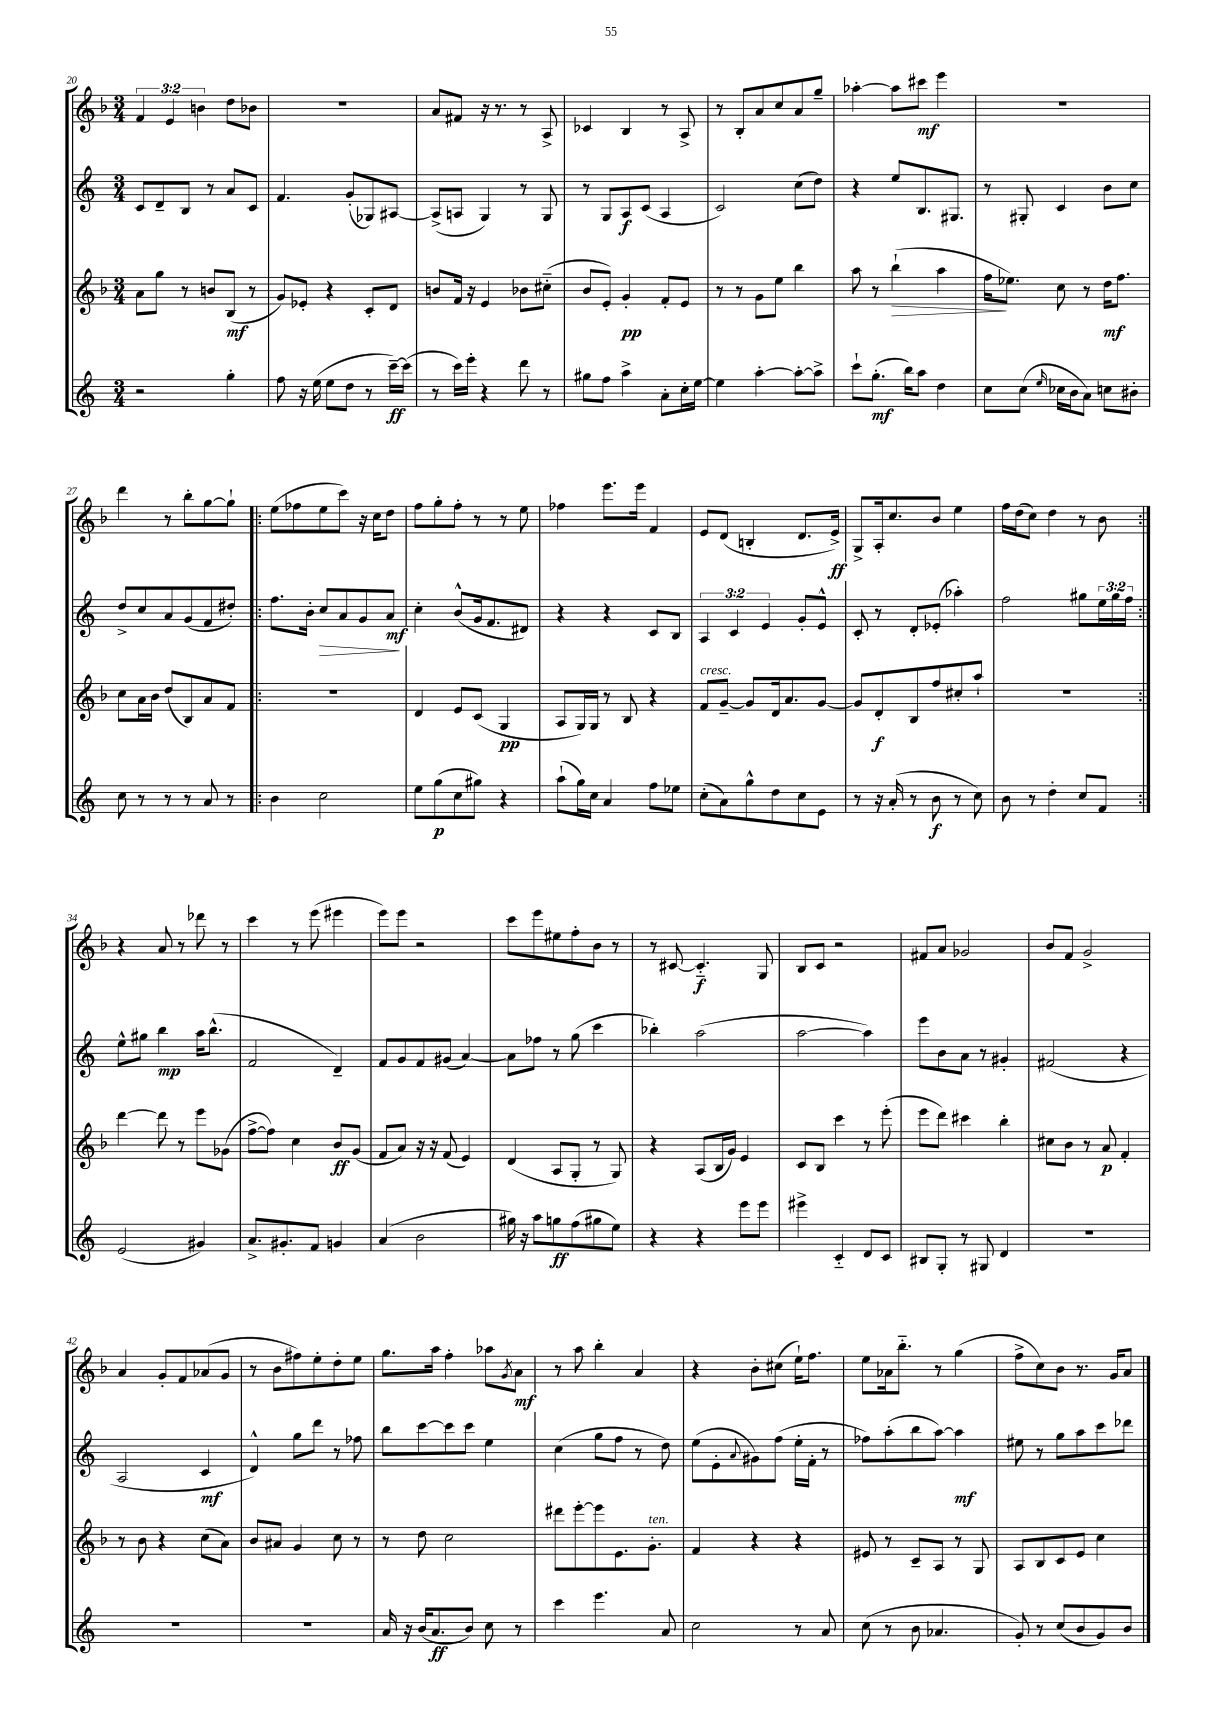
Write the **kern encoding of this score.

**kern	**kern	**kern	**kern
*staff4	*staff3	*staff2	*staff1
*clefG2	*clefG2	*clefG2	*clefG2
*k[]	*k[b-]	*k[]	*k[b-]
*M3/4	*M3/4	*M3/4	*M3/4
2r	8a	8c	6f
.	8gg	8d~	.
.	.	.	6e
.	8r	8B	.
.	.	.	6b
.	8b	8r	.
4gg'	(8B-	8a	8dd
.	8r	8c	8b-
=	=	=	=
8ff	8g)	4.f	2.r
16r	8e-'	.	.
(16ee	.	.	.
8ee	4r	.	.
8dd	.	(8g'	.
8r	8c'	8G-)	.
[16ccc~)	8d	[8A#	.
(16ccc]	.	.	.
=	=	=	=
8r	8b	(8A#^]	8a
16ccc)	16f	8A	8f#
16eee'	16r	.	.
4r	4e	4G)	16r
.	.	.	8.r
8ddd	8b-	8r	8r
8r	(8cc#'~	8G	8A^
=	=	=	=
8gg#	8b-	8r	4c-
8ff	8e')	8G	.
4aa^	4g'	8A	4B-
.	.	(8c	.
8a'	8f'	4A	8r
16cc'	8e	.	8A^
[16ee	.	.	.
=	=	=	=
4ee]	8r	2c)	8r
.	8r	.	8B-'
[4aa'	8g	.	8a
.	8ee	.	8cc
8aa'_	4bb-	(8cc	8a
8aa^]	.	8dd)	8gg~
=	=	=	=
8ccc`	8aa	4r	[4aa-'
(8.gg'	8r	.	.
.	(4bb-`	8ee	8aa-]
16bb)	.	.	.
8aa	.	8.B	8ccc#
4dd	4aa	.	4eee
.	.	8.G#	.
=	=	=	=
8cc	16ff	8r	2.r
.	8.ee-)	.	.
(8cc	.	8G#'	.
16qqee	.	.	.
16cc-	8cc	4c	.
16b	.	.	.
8a)	8r	.	.
8cc	16dd	8b	.
.	8.ff	.	.
8b#'	.	8cc	.
=	=	=	=
8cc	8cc	8dd^	4ddd
8r	16a	8cc	.
.	16b-	.	.
8r	(8dd	8a	8r
8r	8B-)	(8g	8bb-'
8a	8a	8f	[8gg
8r	8f	8dd#')	8gg`]
=!|:	=!|:	=!|:	=!|:
4b	2.r	8.ff	(8ee
.	.	.	8ff-
.	.	16b'	.
2cc	.	8cc	8ee
.	.	8a	8ccc)
.	.	8g	16r
.	.	.	16cc
.	.	8a	8dd
=	=	=	=
8ee	4d	4cc'	8ff
(8gg	.	.	8gg'
8cc	8e	(8b^^	8ff'
8gg#)	(8c	16g	8r
.	.	8.f	.
4r	4G	.	8r
.	.	8d#)	8ee
=	=	=	=
(8aa`	8A	4r	4ff-
16gg)	16G)	.	.
16cc	16G	.	.
4a	8r	4r	8.eee
.	8B-	.	.
.	.	.	16eee
8ff	4r	8c	4f
8ee-	.	8B	.
=	=	=	=
(8cc'	8f	6A	8e
8a)	[8g~	.	(8d
.	.	6c	.
8gg^^	8g]	.	4B'
.	.	6e	.
8dd	16d	.	.
.	8.a	.	.
8cc	.	8g'	8.d
8e	[8g	8e^^	.
.	.	.	16e^)
=	=	=	=
8r	8g]	8c'	8G^
16r	8d'	8r	16A'
(16a'	.	.	8.cc
8r	8B-	8d'	.
8b	8ff	(8e-'	8b-
8r	8cc#'	4aa-')	4ee
8cc)	8aa`	.	.
=	=	=	=
8b	2.r	2ff	16ff
.	.	.	(16dd
8r	.	.	8cc)
4dd'	.	.	4dd
8cc	.	8gg#	8r
8f	.	24ee	8b-
.	.	24gg#	.
.	.	24ff	.
=:|!	=:|!	=:|!	=:|!
(2e	[4ddd	8ee^^	4r
.	.	8gg#	.
.	8ddd]	4bb	8a
.	8r	.	8r
4g#)	8eee	16aa	8ddd-
.	.	(8.bb^^	.
.	(8g-	.	8r
=	=	=	=
8.a^	[8ff^	2f	4ccc
.	8ff])	.	.
8.g#'	.	.	.
.	4cc	.	8r
8f	.	.	(8eee
4g	8b-	4d~)	4eee#
.	(8g	.	.
=	=	=	=
(4a	8f	8f	8eee)
.	8a)	8g	8eee
2b	16r	8f	2r
.	16r	.	.
.	(8f	(8g#	.
.	4e)	[4a)	.
=	=	=	=
16gg#)	(4d	8a]	8ccc
16r	.	.	.
8aa	.	8ff-	8eee
8gg	8A	8r	8ee#
(8ff	8G'	(8gg	8ff'
8gg#	8r	4ccc	8b-
8ee)	8G)	.	8r
=	=	=	=
4r	4r	4bb-')	8r
.	.	.	[8c#
4r	(8A	(2aa	4.c#'~]
.	16B-	.	.
.	16g)	.	.
8eee	4e	.	.
8eee	.	.	8G
=	=	=	=
4eee#^	8c	[2aa	8B-
.	8B-	.	8c
4c'~	4ccc	.	2r
8d	8r	4aa])	.
8c	(8eee'	.	.
=	=	=	=
8B#	8eee	8eee	8f#
8G'	8ddd)	8b	8a
8r	4ccc#	8a	2g-
8G#	.	8r	.
4d	4bb-'	4g#'	.
=	=	=	=
2.r	8cc#	(2f#	8b-
.	8b-	.	8f
.	8r	.	2g^
.	8a	.	.
.	4f'	4r	.
=	=	=	=
2.r	8r	2A	4a
.	8b-	.	.
.	4r	.	8g'
.	.	.	8f
.	(8cc	4c	(8a-
.	8a)	.	8g
=	=	=	=
2.r	8b-	4d^^)	8r
.	8a#	.	8b-
.	4g	8gg	8ff#)
.	.	8ddd	8ee'
.	8cc	8r	8dd'
.	8r	8ff-	8ee
=	=	=	=
16a	8r	8bb	8.gg
16r	.	.	.
(16b	8dd	[8ccc	.
8.a	.	.	16aa
.	2cc	8ccc]	4ff'
8b)	.	8ccc	.
8cc	.	4ee	8aa-
.	.	.	8qg
8r	.	.	8a
=	=	=	=
4ccc	8ddd#	(4cc	8r
.	[8eee'	.	8aa
4.eee	8eee]	8gg	4bb-'
.	8.e	8ff	.
.	.	8r	4a
.	8.g'	.	.
8a	.	8dd)	.
=	=	=	=
2cc	4f	(8ee	4r
.	.	8e'	.
.	.	8qqa	.
.	4r	8g#)	8b-'
.	.	(8ff	(8cc#
8r	4r	16ee'	16ee`)
.	.	16f'	8.ff
8a	.	8r	.
=	=	=	=
(8cc	8e#	8ff-)	8ee
8r	8r	(8aa'	16a-
.	.	.	8.bb-'~
8b	8c~	8bb	.
4.a-	8A	[8aa)	8r
.	8r	4aa]	(4gg
.	8G	.	.
=	=	=	=
8g')	8A	8ee#	8ff^
8r	8B-	8r	8cc)
(8cc	8c	8gg	8b-
8b	8e	8aa	8.r
8g)	4cc	8ccc	.
.	.	.	16g
8b	.	8ddd-	8a
==	==	==	==
*-	*-	*-	*-
